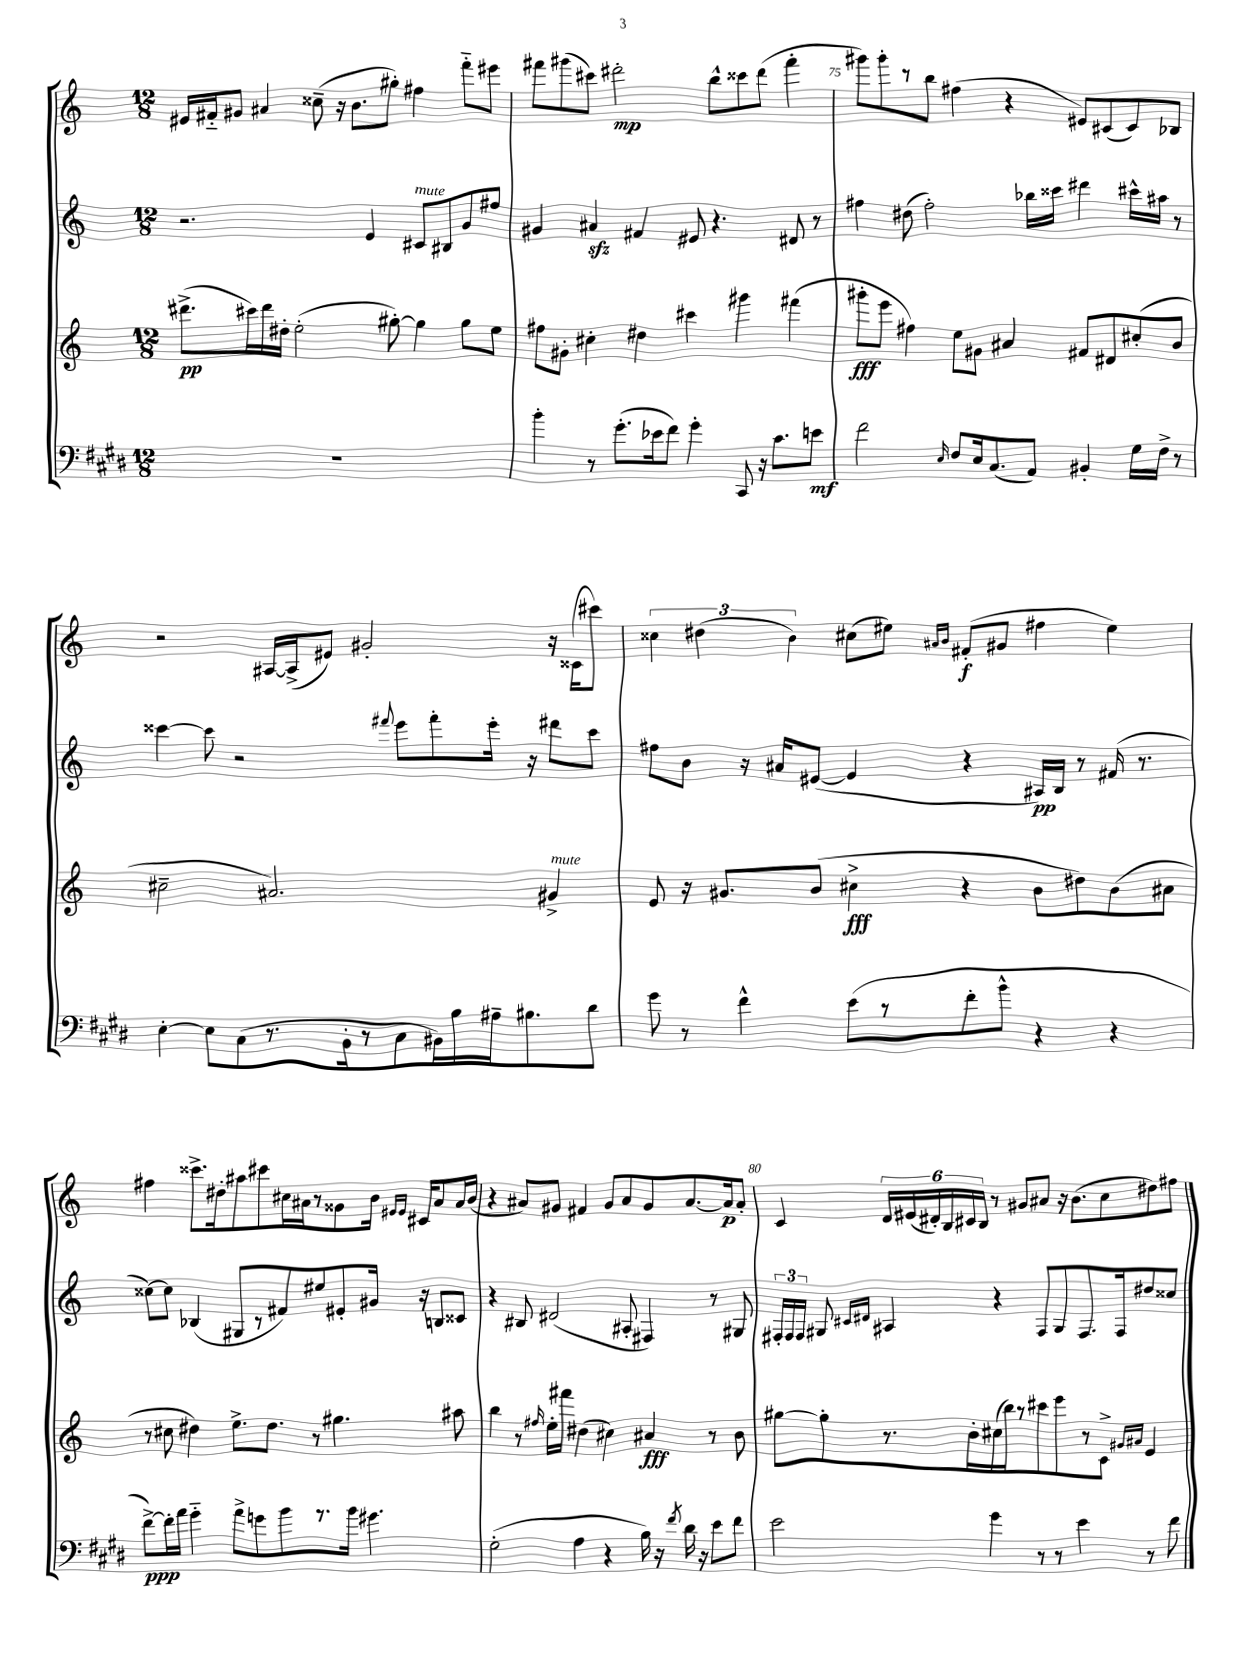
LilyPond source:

<<
\new StaffGroup <<
\new Staff = "s0" {
    \clef treble \key c \major \numericTimeSignature \time 12/8
    \autoBeamOff eis'16[ fis'16-_ gis'8] ais'4 cisis''8--( r16 b'8.[ gis''8]-.) fis''4 f'''8[-_ eis'''8] |
    fis'''8[ gis'''8( cis'''8]) dis'''2-.\mp b''8[-^ cisis'''8 dis'''8]( fis'''4-. |
    gis'''8[) gis'''8-. r8 b''8] fis''4( r4 eis'8[) cis'8( cis'8) bes8] |
    r2 ais16[~ ais16->( eis'8]) gis'2-. r16 cisis'16[( cis'''8]) |
    \tuplet 3/2 { cisis''4 dis''4( b'4) } cis''8[( eis''8]) \grace { ais'16[ b'16] } fis'8[-.\f( gis'8] fis''4 eis''4) |
    fis''4 cisis'''8.[-> dis''16-. ais''8 cis'''8 cis''16 ais'16 r8 gisis'8 b'16] \grace { eis'16[ eis'16] } cis'16[ ais'8 ais'16 b'16]( |
    r4 ais'8[) gis'8] fis'4 gis'8[ ais'8 gis'8 ais'8.~ ais'16\p ais'8]-. |
    c'4 \tuplet 6/4 { d'16[ eis'16( dis'16-.) b16 cis'16 b16] } r8 gis'8[ ais'8] r16 b'8.[( c''8 dis''8) fis''8] \bar "|." |
}
\new Staff = "s1" {
    \clef treble \key c \major \numericTimeSignature \time 12/8
    \autoBeamOff r2. e'4 cis'8[^\markup { \italic "mute" } bis8 g'8 fis''8] |
    gis'4 ais'4\sfz fis'4 eis'8 r4. dis'8 r8 |
    fis''4 dis''8( fis''2-.) bes''16[ cisis'''16] dis'''4 cis'''16[-^ ais''16] r8 |
    cisis'''4~ cisis'''8 r2 \appoggiatura { fis'''8 } e'''8[ fis'''8-. e'''16]-. r16 dis'''8[ cisis'''8] |
    fis''8[ b'8] r16 ais'16[ eis'8]~( eis'4 r4 ais16[\pp) b16] r8 fis'16( r8. |
    cisis''8[~) cisis''8] bes4( gis8[ r8 fis'8) eis''8 eis'8-. gis'16] r16 b8[ cisis'8] |
    r4 bis8 dis'2( ais8-. fis4) r8 gis8 |
    \tuplet 3/2 { fis16[-. fis16 fis16] } gis8 \grace { cis'16[ dis'16] } ais4 r4 fis8[ gis8 fis8. fis16 dis''8 cisis''8] \bar "|." |
}
\new Staff = "s2" {
    \clef treble \key c \major \numericTimeSignature \time 12/8
    \autoBeamOff dis'''8.[->\pp( cis'''16) dis'''16 dis''16]-. e''2-.( gis''8~-.) gis''4 gis''8[ e''8] |
    fis''8[ gis'8]-. cis''4-. dis''4 cis'''4 gis'''4 fis'''4( |
    gis'''8[-.\fff e'''8] fis''4) e''8[ gis'8] ais'4 fis'8[ dis'8 cis''8-.( b'8] |
    cis''2-- ais'2.) gis'4->^\markup { \italic "mute" } |
    e'8 r16 gis'8.[ b'8]( cis''4->\fff r4 b'8[ dis''8) b'8( ais'8] |
    r8 cis''8 dis''4) e''8.[-> dis''8.] r8 gis''4. ais''8 |
    b''4 r8 \grace { fis''16 } e''16[-. fis'''16] dis''4( cis''4) ais'4\fff r8 b'8 |
    gis''8[~ gis''8-. r8. b'16-. cis''16( b''16) r8 cis'''8 e'''8 r8 c'8]-> \grace { gis'16[ ais'16] } e'4 \bar "|." |
}
\new Staff = "s3" {
    \clef bass \key e \major \numericTimeSignature \time 12/8
    \autoBeamOff R1. |
    b'4-. r8 gis'8.[-.( ees'16 fis'8]) gis'4-. cis,8 r16 cis'8.[ e'8]\mf |
    fis'2 \grace { e16 } fis8[ e16 cis8.( a,8]) bis,4-. gis16[ fis16]-> r8 |
    e4~-. e8[ cis8( r8. b,16-. r8 cis8 bis,16) b16 ais16-- bis8. dis'8] |
    gis'8 r8 fis'4-^ e'8[( r8 fis'8-. b'8]-^ r4 r4 |
    fis'8[~->\ppp) fis'16-. a'16] gis'4-_ a'8[-> g'8 b'8 r8. b'16] gis'4. |
    gis2-.( a4 r4 b16) r16 \acciaccatura { fis'8 } dis'16 r16 e'8[ fis'8] |
    e'2 gis'4 r8 r8 e'4 r8 fis'8 \bar "|." |
}
>>
>>
\layout { \context { \Score currentBarNumber = #73 \override BarNumber.break-visibility = ##(#f #t #t) barNumberVisibility = #(every-nth-bar-number-visible 5) } }
